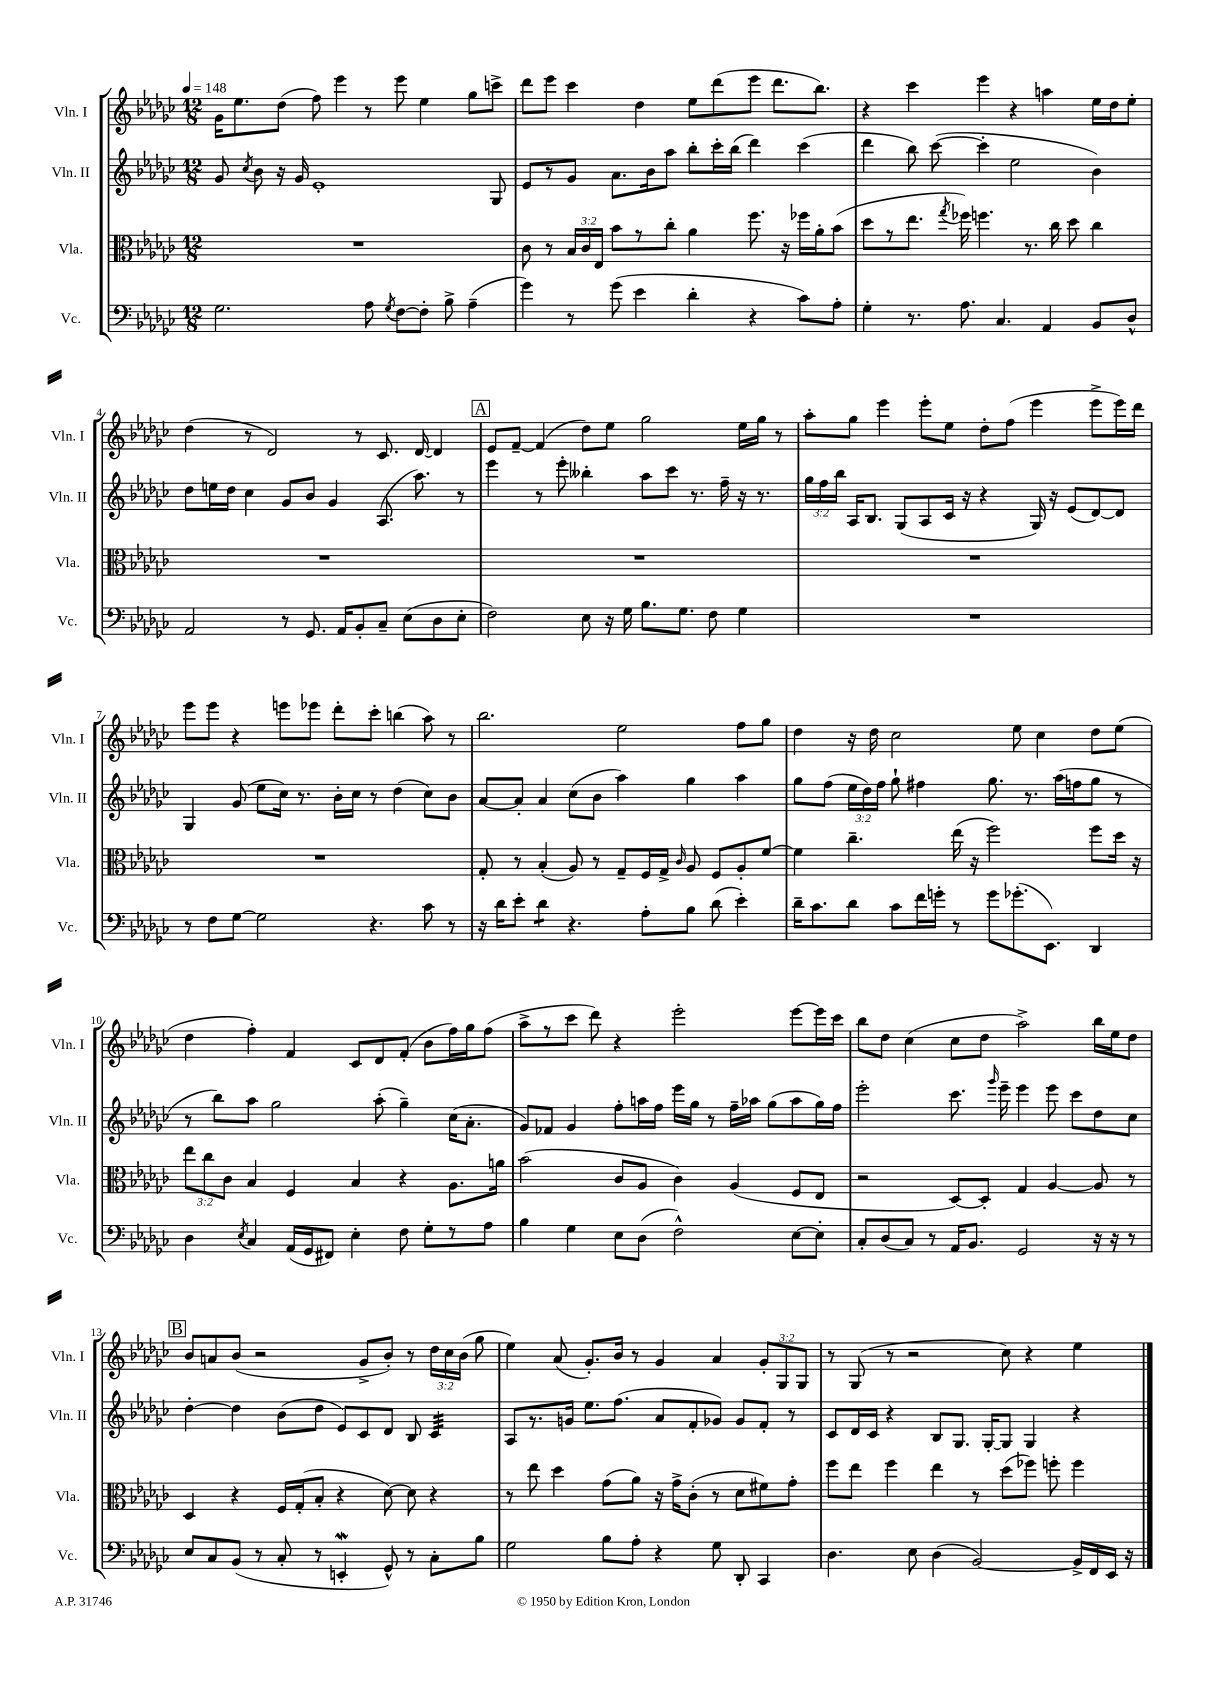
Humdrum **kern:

**kern	**kern	**kern	**kern
*staff4	*staff3	*staff2	*staff1
*clefF4	*clefC3	*clefG2	*clefG2
*k[b-e-a-d-g-c-]	*k[b-e-a-d-g-c-]	*k[b-e-a-d-g-c-]	*k[b-e-a-d-g-c-]
*M12/8	*M12/8	*M12/8	*M12/8
*MM148	*MM148	*MM148	*MM148
2.G-	1.r	8g-	16g-
.	.	.	8.ee-
.	.	8qcc-	.
.	.	8b-	.
.	.	16r	(8dd-
.	.	16g-	.
.	.	1e-'	8ff)
.	.	.	4eee-
8A-	.	.	8r
8qG-	.	.	.
[8F	.	.	8eee-
8F']	.	.	4ee-
8B-^	.	.	.
(4A-~	.	.	8gg-
.	.	8G-	8ccc^
=	=	=	=
4g-)	8c-	8e-	8ddd-
.	8r	8r	8eee-
8r	24B-	8g-	4ccc-
.	24c-	.	.
.	24E-	.	.
(8g-	8b-	8.a-	.
4e-	8r	.	4dd-
.	.	16b-	.
.	8cc-'	8aa-	.
4d-'	4a-	8bb-'	8ee-
.	.	16ccc-'	(8ddd-
.	.	(16bb-	.
4r	8.ff	4ddd-)	8eee-
.	.	.	8.ddd-
.	16r	.	.
8c-)	16ff-	(4ccc-	.
.	16a-'	.	8.bb-)
8A-'	(8b-	.	.
=	=	=	=
4G-'	8dd-	4ddd-	4r
.	8r	.	.
8.r	8.ee-	8bb-)	4ccc-
.	.	([8ccc-	.
.	8qgg-	.	.
8.A-	16ff-)	.	.
.	4.ff	4ccc-']	4eee-
4.C-	.	.	.
.	.	2ee-	4r
.	8.r	.	.
4AA-	.	.	4aa
.	16cc-	.	.
.	8dd-	.	.
8BB-	4cc-	4b-)	16ee-
.	.	.	16dd-
8D-^^	.	.	8ee-'
=	=	=	=
2AA-	1.r	8dd-	(4dd-
.	.	16ee	.
.	.	16dd-	.
.	.	4cc-	8r
.	.	.	2d-)
8r	.	8g-	.
8.GG-	.	8b-	.
.	.	4g-	.
16AA-	.	.	.
8BB-'	.	.	8r
8C-~	.	(8.A-	8.c-
(8E-	.	.	.
.	.	8.aa-)	[16d-
8D-	.	.	4d-]
8E-'	.	8r	.
=	=	=	=
2F)	1.r	4eee-	8e-
.	.	.	[8f~
.	.	8r	(4f]
.	.	8eee-'	.
8E-	.	4bb--'	8dd-)
16r	.	.	8ee-
16G-	.	.	.
8.B-	.	8aa-	2gg-
.	.	8ccc-	.
8.G-	.	.	.
.	.	8.r	.
8F	.	.	.
.	.	16ff~	.
4G-	.	16r	16ee-
.	.	8.r	16gg-
.	.	.	8r
=	=	=	=
1.r	1.r	24gg-	8aa-'
.	.	24ff	.
.	.	24bb-	.
.	.	16A-	8gg-
.	.	8.B-	.
.	.	.	4eee-
.	.	(8G-	.
.	.	8A-	8eee-'
.	.	16c-	8ee-
.	.	16r	.
.	.	4r	8dd-'
.	.	.	(8ff
.	.	16G-)	4eee-
.	.	16r	.
.	.	(8e-	.
.	.	[8d-)	8eee-^
.	.	8d-]	16eee-)
.	.	.	16ddd-
=	=	=	=
8r	1.r	4G-	8eee-
8F	.	.	8eee-
[8G-	.	(8g-	4r
2G-]	.	8ee-	.
.	.	16cc-)	8eee
.	.	8.r	.
.	.	.	8eee-
.	.	16b-'	8ddd-'
.	.	16cc-	.
4.r	.	8r	8ccc-'
.	.	(4dd-	(4bb
8c-	.	8cc-)	8aa-)
8r	.	8b-	8r
=	=	=	=
16r	8G-'	[8a-	2.bb-
16d-	.	.	.
8e-'	8r	8a-']	.
4d-	(4B-'	4a-	.
4.r	8A-)	(8cc-	.
.	8r	8b-	.
.	8G-~	4aa-)	2ee-
8A-'	16F	.	.
.	16G-^	.	.
.	16qqc-	.	.
8B-	8A-	4gg-	.
(8d-	8F	.	.
4e-')	8A-'	4aa-	8ff
.	[8f	.	8gg-
=	=	=	=
16d-~	4f]	8gg-	4dd-
8.c-	.	.	.
.	.	(8ff	.
8d-	4.cc-~	24ee-	16r
.	.	24dd-)	.
.	.	.	16dd-
.	.	24ff	.
8c-	.	8gg-`	2cc-
16f	.	4ff#	.
16g'	.	.	.
8r	(16ee-	.	.
.	16r	.	.
8g	2ff)	8.gg-	.
(8.g-'	.	.	8ee-
.	.	8.r	.
.	.	.	4cc-
8.EE-)	.	.	.
.	.	(16aa-	.
.	.	16ff	.
4DD-	8ff	8gg-	8dd-
.	16dd-	8r	(8ee-
.	16r	.	.
=	=	=	=
4D-	12ee-	8r	4dd-
.	12cc-	.	.
.	.	8bb-)	.
.	12c-	.	.
8qE-	.	.	.
4C-	4B-	8aa-	4ff')
.	.	2gg-	.
(16AA-	4F	.	4f
16GG-	.	.	.
8FF#)	.	.	.
4E-'	4B-	.	8c-
.	.	(8aa-'	8d-
8F	4r	4gg-~)	(8f'
8G-'	.	.	8b-
8r	8.A-	(16cc-	16ff)
.	.	8.a-'	16gg-
8A-	.	.	(8ff
.	16a	.	.
=	=	=	=
4B-	(2b-	8g-)	8aa-^
.	.	8f-	8r
4G-	.	4g-	8ccc-
.	.	.	8ddd-)
8E-	8c-	8ff'	4r
(8D-	8A-	16aa	.
.	.	16ff	.
2F^^)	4c-)	16eee-	2eee-'
.	.	16gg-	.
.	.	8r	.
.	(4A-	16ff~	.
.	.	16aa-	.
.	.	(8gg-	.
[8E-	8F	8aa-	[8eee-
8E-']	8E-	16gg-)	16eee-]
.	.	16ff	16ccc-
=	=	=	=
8C-'	2r	2eee-'	8bb-
(8D-	.	.	8dd-
8C-)	.	.	(4cc-
8r	.	.	.
16AA-	[8D-)	8.ccc-	8cc-
8.BB-	.	.	.
.	8D-']	.	8dd-
.	.	16qqggg-	.
.	.	16eee-~	.
2GG-	4G-	4eee-	2aa-^)
.	[4A-	8eee-	.
.	.	8ccc-	.
16r	8A-]	8dd-	16bb-
16r	.	.	16ee-
8r	8r	8cc-	8dd-
=	=	=	=
8E-	4D-	[4dd-'	8b-
8C-	.	.	8a
(8BB-	4r	4dd-]	(8b-
8r	.	.	2r
8C-'	16F	(8b-	.
.	(16G-'	.	.
8r	8B-'	8dd-	.
4EE'	4r	8e-)	.
.	.	8c-	8g-^
8GG-^^)	[8d-)	8d-	8b-')
8r	8d-]	8B-	8r
8C-'	4r	4c-	24dd-
.	.	.	24cc-
.	.	.	(24b-
8B-	.	.	8gg-
=	=	=	=
2G-	8r	8A-	4ee-)
.	8ee-	8.r	.
.	4dd-	.	(8a-
.	.	16g	.
.	.	8.ee-	8.g-')
8B-	(8g-	.	.
.	.	(8.ff	16b-
8A-'	8a-)	.	8r
4r	16r	8a-	4g-
.	16g-^	.	.
.	(8c-'	8f'	.
8G-	8r	8g-)	4a-
8DD-'	8d-	8g-	.
4CC-	8f#)	8f'	12g-'
.	.	.	12G-
.	8g-'	8r	.
.	.	.	12G-
=	=	=	=
4.D-	8ff	8c-	8r
.	8ee-	16d-	(8G-
.	.	16c-	.
.	4ff	4r	8r
8E-	.	.	2r
(4D-	4ee-	8B-	.
.	.	8.G-	.
[2BB-)	8r	.	.
.	.	[16G-'	.
.	(8dd-	8G-]	8cc-)
.	8ff-)	4G-	4r
.	8ff'	.	.
16BB-^]	4ff	4r	4ee-
16FF	.	.	.
16EE-	.	.	.
16r	.	.	.
==	==	==	==
*-	*-	*-	*-
